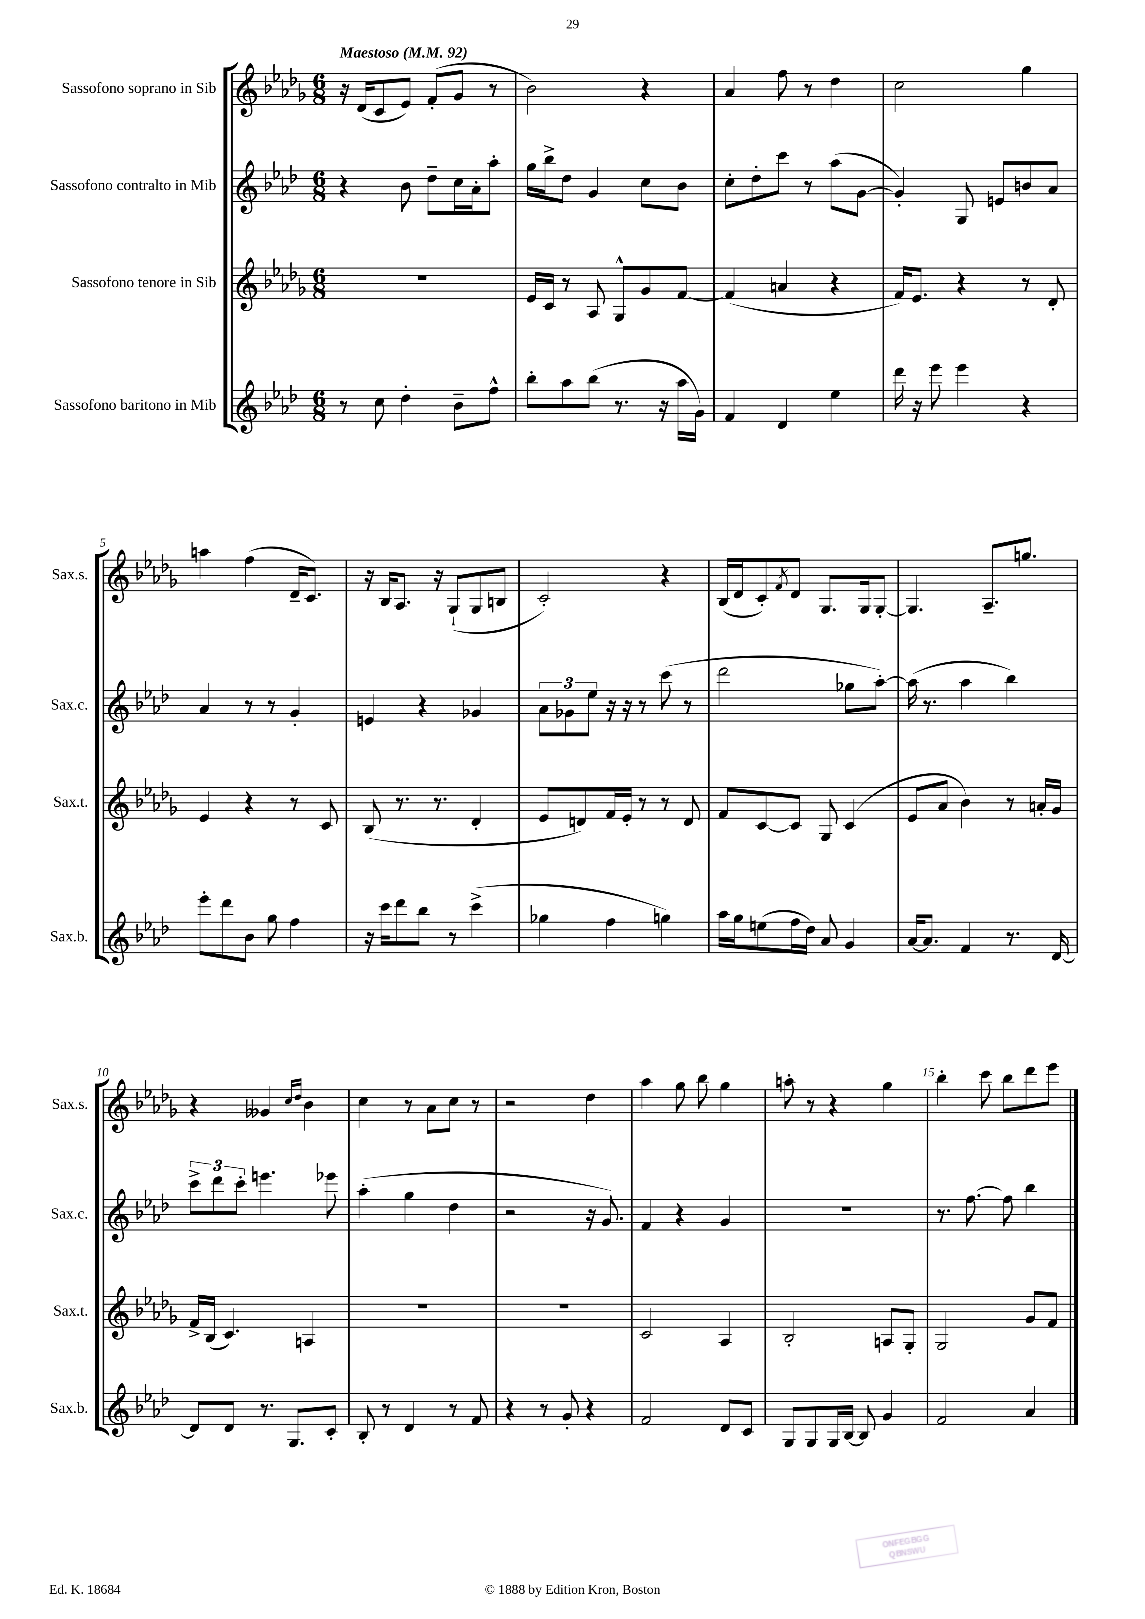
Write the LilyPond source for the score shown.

<<
\new StaffGroup <<
\new Staff = "s0" \with { instrumentName = "Sassofono soprano in Sib" shortInstrumentName = "Sax.s." } {
    \clef treble \key des \major \numericTimeSignature \time 6/8 \tempo "Maestoso" 4 = 92
    r16 des'16( c'8 ees'8) f'8-.( ges'8 r8 |
    bes'2) r4 |
    aes'4 f''8 r8 des''4 |
    c''2 ges''4 |
    a''4 f''4( des'16-- c'8.) |
    r16 bes16 aes8. r16 ges8-!( ges8 b8 |
    c'2-.) r4 |
    bes16( des'16 c'8-.) \acciaccatura { f'8 } des'8 ges8. ges16 ges8~-. |
    ges4. aes8.-- g''8. |
    r4 geses'4 \grace { c''16 des''16 } bes'4 |
    c''4 r8 aes'8 c''8 r8 |
    r2 des''4 |
    aes''4 ges''8 bes''8 ges''4 |
    a''8-. r8 r4 ges''4 |
    bes''4-. c'''8 bes''8 des'''8 ees'''8 \bar "|." |
}
\new Staff = "s1" \with { instrumentName = "Sassofono contralto in Mib" shortInstrumentName = "Sax.c." } {
    \clef treble \key aes \major \numericTimeSignature \time 6/8
    r4 bes'8 des''8-- c''16 aes'16-. aes''8-. |
    g''16 bes''16-> des''8 g'4 c''8 bes'8 |
    c''8-. des''8-. c'''8 r8 aes''8( g'8~ |
    g'4-.) g8 e'8 b'8 aes'8 |
    aes'4 r8 r8 g'4-. |
    e'4 r4 ges'4 |
    \tuplet 3/2 { aes'8 ges'8 ees''8 } r16 r16 r8 c'''8( r8 |
    des'''2 ges''8 aes''8~-.) |
    aes''16( r8. aes''4 bes''4) |
    \tuplet 3/2 { c'''8-> des'''8 c'''8-. } e'''4. ees'''8 |
    aes''4-.( g''4 des''4 |
    r2 r16 g'8.) |
    f'4 r4 g'4 |
    R2. |
    r8. f''8.~ f''8 bes''4 \bar "|." |
}
\new Staff = "s2" \with { instrumentName = "Sassofono tenore in Sib" shortInstrumentName = "Sax.t." } {
    \clef treble \key des \major \numericTimeSignature \time 6/8
    R2. |
    ees'16 c'16 r8 aes8 ges8-^ ges'8 f'8~ |
    f'4( a'4 r4 |
    f'16) ees'8. r4 r8 des'8-. |
    ees'4 r4 r8 c'8 |
    bes8( r8. r8. des'4-. |
    ees'8 d'8) f'16 ees'16-. r8 r8 d'8 |
    f'8 c'8~ c'8 ges8 c'4( |
    ees'8 aes'8 bes'4) r8 a'16-. ges'16 |
    f'16-> bes16( c'4.) a4 |
    R2. |
    R2. |
    c'2 aes4 |
    bes2-. a8 ges8-. |
    ges2 ges'8 f'8 \bar "|." |
}
\new Staff = "s3" \with { instrumentName = "Sassofono baritono in Mib" shortInstrumentName = "Sax.b." } {
    \clef treble \key aes \major \numericTimeSignature \time 6/8
    r8 c''8 des''4-. bes'8-- f''8-^ |
    bes''8-. aes''8 bes''8( r8. r16 aes''16 g'16) |
    f'4 des'4 ees''4 |
    des'''16 r16 ees'''8 ees'''4 r4 |
    ees'''8-. des'''8 bes'8 g''8 f''4 |
    r16 c'''16 des'''8 bes''8 r8 c'''4->( |
    ges''4 f''4 g''4) |
    aes''16 g''16 e''8( f''16 des''16) aes'8 g'4 |
    aes'16~ aes'8. f'4 r8. des'16~ |
    des'8 des'8 r8. g8. c'8-. |
    bes8-. r8 des'4 r8 f'8 |
    r4 r8 g'8-. r4 |
    f'2 des'8 c'8 |
    g8 g8 g16 bes16~ bes8 g'4 |
    f'2 aes'4 \bar "|." |
}
>>
>>
\layout { \context { \Score \override BarNumber.break-visibility = ##(#f #t #t) barNumberVisibility = #(every-nth-bar-number-visible 5) } }
